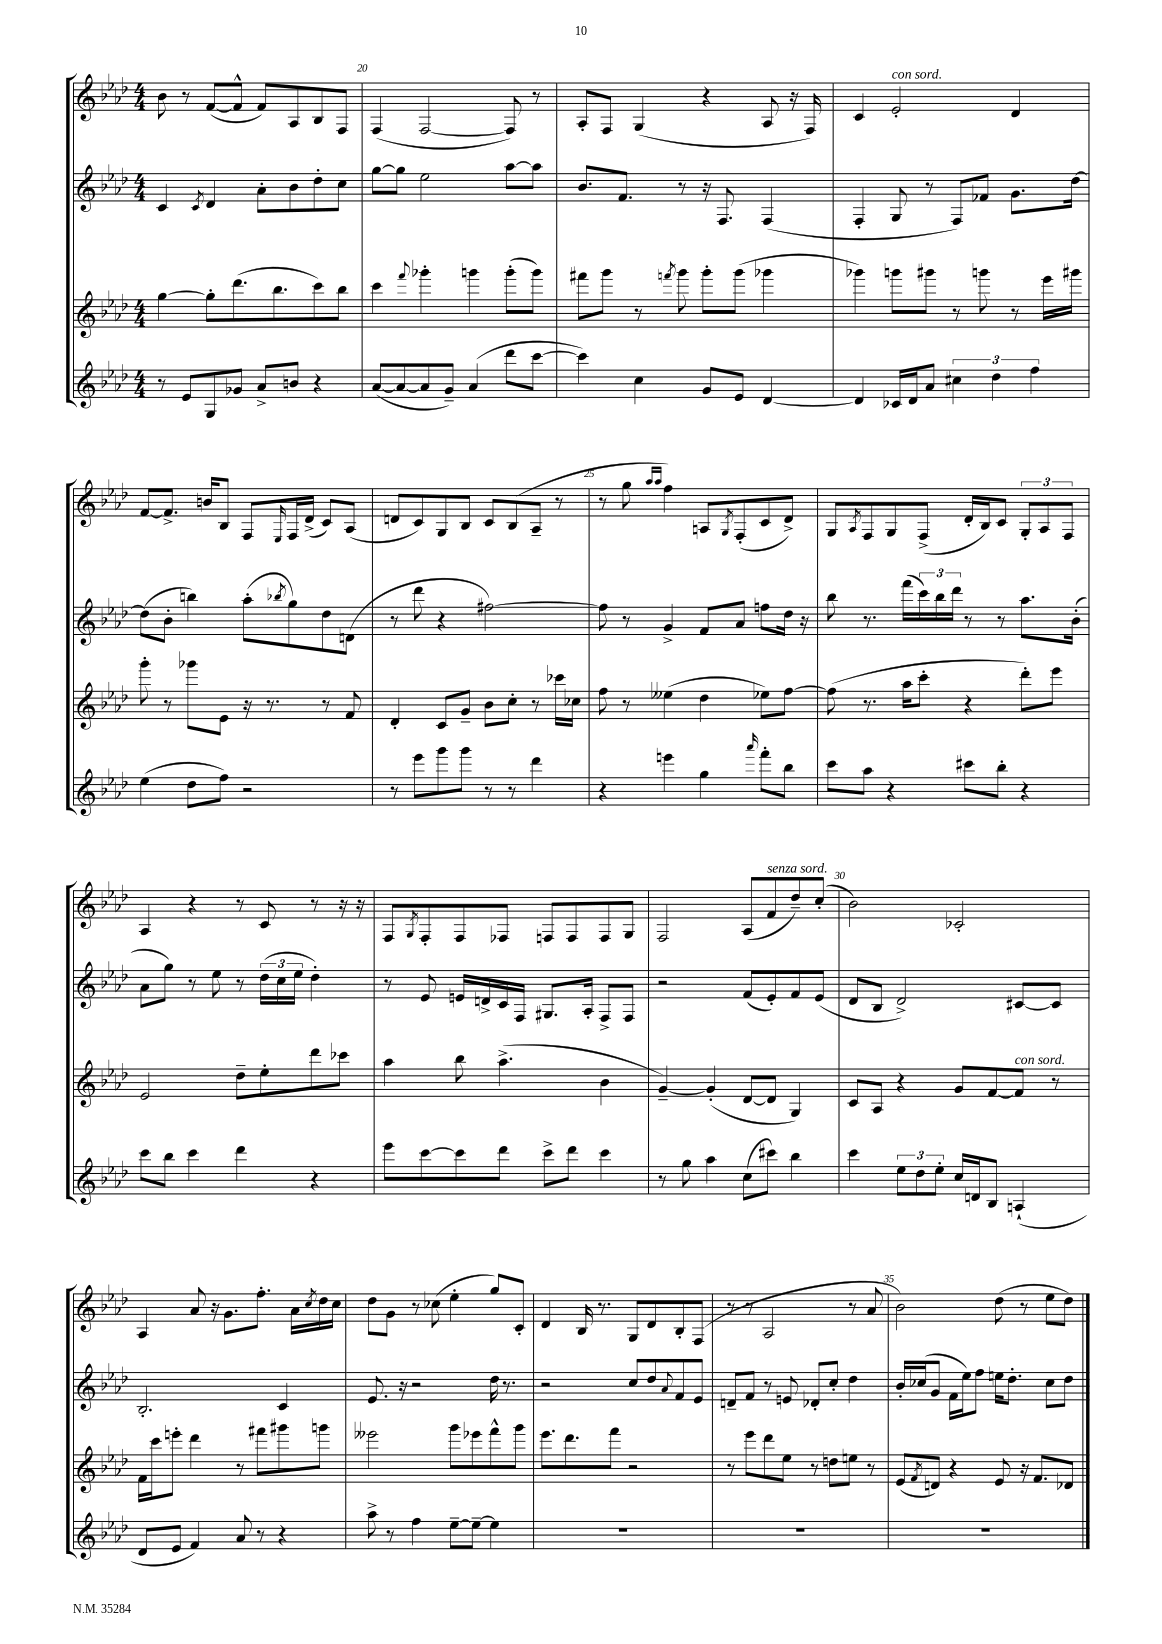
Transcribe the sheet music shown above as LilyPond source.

<<
\new StaffGroup <<
\new Staff = "s0" {
    \clef treble \key aes \major \numericTimeSignature \time 4/4
    bes'8 r8 f'8~( f'8-^ f'8) aes8 bes8 f8 |
    f4( f2~ f8) r8 |
    aes8-. f8 g4( r4 aes8 r16 f16) |
    c'4 ees'2-.^\markup { \italic "con sord." } des'4 |
    f'8~ f'8.-> b'16 bes8 f8 \grace { ees16 } f16 des'16->( c'8) aes8( |
    d'8 c'8) g8 bes8 c'8 bes8( aes8-- r8 |
    r8 g''8 \grace { aes''16 aes''16 } f''4) a8 \acciaccatura { g8 } f8-.( c'8 des'8->) |
    g8 \acciaccatura { aes8 } f8 g8 f8->( des'16-. bes16) c'8 \tuplet 3/2 { g8-. aes8 f8 } |
    aes4 r4 r8 c'8 r8 r16 r16 |
    f8 \acciaccatura { g8 } f8-. f8 fes8 f8 f8 f8 g8 |
    f2 aes8( f'8^\markup { \italic "senza sord." } des''8--) c''8-.( |
    bes'2) ces'2-. |
    aes4 aes'8 r16 g'8. f''8.-. aes'16 \acciaccatura { c''8 } des''16 c''16 |
    des''8 g'8 r8 ces''8( ees''4-. g''8) c'8-. |
    des'4 bes16 r8. g8 des'8 bes8-. f8( |
    r8 r8 aes2 r8 aes'8 |
    bes'2) des''8( r8 ees''8 des''8) \bar "|." |
}
\new Staff = "s1" {
    \clef treble \key aes \major \numericTimeSignature \time 4/4
    c'4 \acciaccatura { c'8 } des'4 aes'8-. bes'8 des''8-. c''8 |
    g''8~ g''8 ees''2 aes''8~ aes''8 |
    bes'8. f'8. r8 r16 f8. f4( |
    f4-. g8 r8 f8) fes'8 g'8. des''16~ |
    des''8( bes'8-. b''4) aes''8-.( \acciaccatura { bes''8 } g''8) des''8 d'8( |
    r8 des'''8 r4 fis''2~) |
    fis''8 r8 g'4-> f'8 aes'8 f''8 des''16 r16 |
    bes''8 r8. f'''16( \tuplet 3/2 { c'''16) bes''16 des'''16 } r8 r8 aes''8. bes'16-.( |
    aes'8 g''8) r8 ees''8 r8 \tuplet 3/2 { des''16( c''16 ees''16 } des''4-.) |
    r8 ees'8 e'16 d'16-> c'16 f16 gis8. aes16-. f8-> f8 |
    r2 f'8( ees'8-.) f'8 ees'8( |
    des'8 bes8 des'2->) cis'8~ cis'8 |
    bes2.-. c'4 |
    ees'8. r16 r2 des''16 r8. |
    r2 c''8 des''8 \appoggiatura { aes'8 } f'8 ees'8 |
    d'8-- f'8 r8 e'8 des'8-. c''8-. des''4 |
    bes'16-. ces''16( g'8 f'16 ees''16) f''8 e''16 des''8.-. ces''8 des''8 \bar "|." |
}
\new Staff = "s2" {
    \clef treble \key aes \major \numericTimeSignature \time 4/4
    g''4~ g''8-. des'''8.( bes''8. c'''8) bes''8 |
    c'''4 \appoggiatura { f'''8 } ges'''4-. g'''4 g'''8-.( g'''8) |
    fis'''8 g'''8 r8 \acciaccatura { f'''8 } g'''8 g'''8-. g'''8( ges'''4 |
    ges'''4) g'''8 gis'''8 r8 g'''8 r8 ees'''16 gis'''16 |
    g'''8-. r8 ges'''8 ees'8 r16 r8. r8 f'8 |
    des'4-. c'8 g'8-- bes'8 c''8-. r8 ces'''16 ces''16 |
    f''8 r8 eeses''4( des''4 ees''8) f''8~ |
    f''8( r8. aes''16 c'''8-. r4 des'''8-.) ees'''8 |
    ees'2 des''8-- ees''8-. des'''8 ces'''8 |
    aes''4 bes''8 aes''4.->( bes'4 |
    g'4~--) g'4-.( des'8~ des'8 g4) |
    c'8 aes8 r4 g'8 f'8~ f'8^\markup { \italic "con sord." } r8 |
    f'16 c'''16 e'''8-. des'''4 r8 fis'''8 gis'''8 g'''8 |
    eeses'''2 g'''8 ees'''8 f'''8-^ g'''8 |
    ees'''8. des'''8. f'''8 r2 |
    r8 ees'''8 des'''8 ees''8 r8 d''8 e''8 r8 |
    ees'8( \acciaccatura { f'8 } d'8) r4 ees'8 r16 f'8. des'8 \bar "|." |
}
\new Staff = "s3" {
    \clef treble \key aes \major \numericTimeSignature \time 4/4
    r8 ees'8 g8 ges'8 aes'8-> b'8 r4 |
    aes'8~( aes'8~ aes'8 g'8--) aes'4( des'''8 c'''8~ |
    c'''4) c''4 g'8 ees'8 des'4~ |
    des'4 ces'16 des'16 aes'8 \tuplet 3/2 { cis''4 des''4 f''4 } |
    ees''4( des''8 f''8) r2 |
    r8 ees'''8 g'''8 g'''8 r8 r8 des'''4 |
    r4 e'''4 g''4 \grace { aes'''16 } f'''8-. bes''8 |
    c'''8 aes''8 r4 cis'''8 bes''8-. r4 |
    c'''8 bes''8 c'''4 des'''4 r4 |
    ees'''8 c'''8~ c'''8 des'''8 c'''8-> des'''8 c'''4 |
    r8 g''8 aes''4 c''8( cis'''8) bes''4 |
    c'''4 \tuplet 3/2 { ees''8 des''8 ees''8-. } c''16 d'16 bes8 a4-!( |
    des'8 ees'8 f'4) aes'8 r8 r4 |
    aes''8-> r8 f''4 ees''8~-- ees''8~-- ees''4 |
    R1 |
    R1 |
    R1 \bar "|." |
}
>>
>>
\layout { \context { \Score currentBarNumber = #19 \override BarNumber.break-visibility = ##(#f #t #t) barNumberVisibility = #(every-nth-bar-number-visible 5) } }
